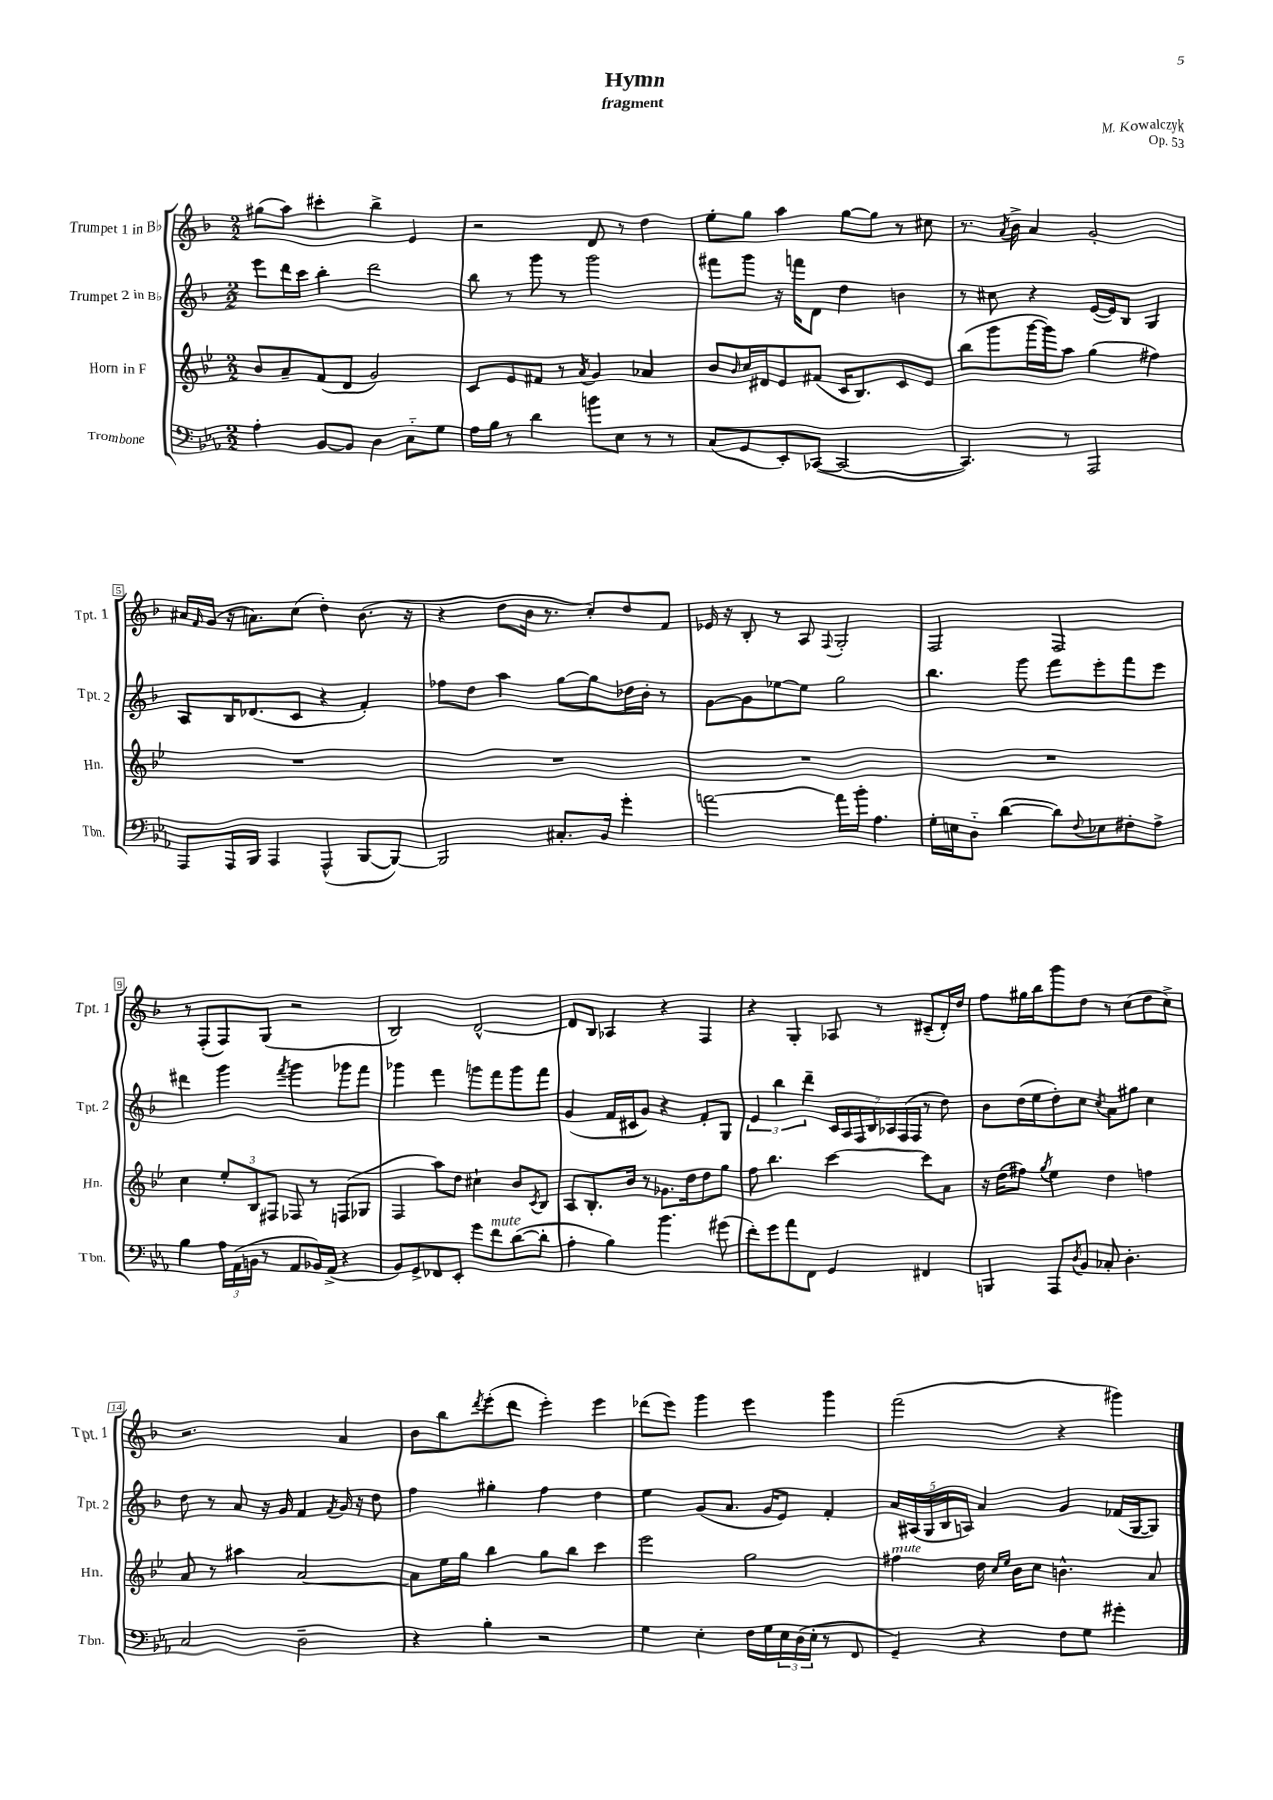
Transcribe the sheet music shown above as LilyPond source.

\header { title = "Hymn" composer = "M. Kowalczyk" subtitle = "fragment" opus = "Op. 53" }
<<
\new StaffGroup <<
\new Staff = "s0" \with { instrumentName = "Trumpet 1 in Bb" shortInstrumentName = "Tpt. 1" } {
    \clef treble \key f \major \numericTimeSignature \time 2/2
    gis''8( a''8) cis'''4-. bes''4-> e'4 |
    r2 d'8 r8 d''4 |
    e''8-. g''8 a''4 g''8~ g''8 r8 cis''8 |
    r8. \acciaccatura { a'8 } bes'16-> a'4 g'2-. |
    ais'16 \grace { f'16 } g'16( r16 a'8.) c''8( d''4-.) bes'8.( r16 |
    r4 d''8 bes'16 r8. c''8-.) d''8 f'8 |
    ees'16 r16 bes8-. r8 a8 \appoggiatura { f8 } g2-. |
    f2 f2 |
    r8 f8-.( f8) g8( r2 |
    bes2) d'2~-^ |
    d'8 bes8 aes4 r4 f4 |
    r4 g4-. aes8 r8 cis'8--( d'16-.) d''16 |
    f''8 gis''16 bes''16 g'''8 d''8 r8 c''8( d''8 c''8->) |
    r2. a'4 |
    bes'8 bes''8 \acciaccatura { d'''8 } e'''8-.( d'''8 e'''4-.) e'''4 |
    des'''8( e'''8) g'''4 e'''4 g'''4 |
    f'''2( r4 gis'''4) \bar "|." |
}
\new Staff = "s1" \with { instrumentName = "Trumpet 2 in Bb" shortInstrumentName = "Tpt. 2" } {
    \clef treble \key f \major \numericTimeSignature \time 2/2
    e'''8 d'''16 c'''16 bes''4-. d'''2 |
    bes''8 r8 g'''8 r8 g'''2 |
    fis'''8 g'''8 r16 f'''16 d'8 d''4 b'4 |
    r8 cis''8 r4 e'16~( e'16) bes8 g4 |
    a8 bes16 des'8.( c'8 r4 f'4-.) |
    fes''8 d''8 a''4 g''8~ g''8 des''16 bes'16-. r8 |
    g'8~ g'8 ees''8~ ees''8 g''2 |
    bes''4. g'''8 f'''8 e'''8-. f'''8 e'''8 |
    dis'''4 g'''4 \acciaccatura { f'''8 } g'''4 ges'''8 f'''8 |
    ges'''4 f'''4 g'''8 f'''8 g'''8 f'''8 |
    g'4( f'16 cis'16 g'8) r4 f'8-. g8 |
    \tuplet 3/2 { e'4 bes''4 d'''4-- } \tuplet 7/4 { c'16 a16 f16 bes16 aes16 f16( f16 } r8 d''8) |
    bes'8 d''16( e''16 d''8-.) c''8 \acciaccatura { c''8 } a'8 gis''8 c''4 |
    d''8 r8 a'8 r16 g'16 f'4 \acciaccatura { f'8 } g'16 r16 d''8 |
    f''4 gis''4-. f''4 d''4 |
    e''4 g'8( a'8. g'16 e'8) f'4-. |
    \tuplet 5/4 { a'16 ais16( g16 bes16 a16) } a'4 g'4 fes'16( g16~ g8) \bar "|." |
}
\new Staff = "s2" \with { instrumentName = "Horn in F" shortInstrumentName = "Hn." } {
    \clef treble \key bes \major \numericTimeSignature \time 2/2
    bes'8 a'8-- f'8( d'8 g'2) |
    c'8 ees'8 fis'8 r8 \acciaccatura { a'8 } g'4 aes'4 |
    bes'8 \grace { bes'16 } c''16 dis'16 ees'8 fis'8( c'16 bes8.) c'8 ees'8 |
    bes''8( g'''8 g'''16~ g'''16) a''8 g''4( fis''4) |
    R1 |
    R1 |
    R1 |
    R1 |
    c''4 \tuplet 3/2 { ees''8-. bes8 fis8 } fes8 r8 f8( ges8 |
    f4 a''8) d''8 cis''4-! bes'8 \acciaccatura { c'8 } bes8 |
    a8 bes8.-. bes'16 r8 ges'8. d''16 d''8 g''8 |
    f''8 bes''4. c'''4~ c'''8 a'8 |
    r16 d''16( fis''8) \acciaccatura { g''8 } ees''4 d''4 f''4 |
    a'8 r8 ais''4 a'2~ |
    a'8 ees''16 g''16 bes''4 g''8 bes''8 c'''4 |
    ees'''2 g''2 |
    fis''4^\markup { \italic "mute" } d''16 \grace { c''16 ees''16 } bes'16 c''8 b'4.-^ a'8 \bar "|." |
}
\new Staff = "s3" \with { instrumentName = "Trombone" shortInstrumentName = "Tbn." } {
    \clef bass \key ees \major \numericTimeSignature \time 2/2
    aes4-. bes,8~ bes,8 d4 c8-_ g8 |
    aes16 bes16 r8 d'4 b'8 ees8 r8 r8 |
    c8( g,8 ees,8-.) ces,8~( ces,2~ |
    ces,4.) r8 aes,,2 |
    aes,,8 aes,,16 bes,,16 aes,,4 aes,,4-^( bes,,8~ bes,,8~) |
    bes,,2 cis8.-. bes,16 g'4-. |
    a'2~ a'16 bes'16-. aes4. |
    g16-. e16 d8-_ d'4~( d'8) \appoggiatura { f8 } ees8 fis8-. aes8-> |
    bes4 \tuplet 3/2 { aes16 aes,16( b,16 } r8 aes,8 bes,16) aes,16->( r4 |
    bes,8) g,8-> fes,8 ees,8-. g'8 f'8^\markup { \italic "mute" } d'8~( d'8-. |
    aes4-. bes4) bes'4. gis'8( |
    f'8-.) g'8 aes'8 f,8 g,4 fis,4 |
    b,,4 aes,,8 \acciaccatura { d8 } bes,8 ces8-. d4.-. |
    c2 d2-- |
    r4 bes4-. r2 |
    g4 ees4-. f16 g16 \tuplet 3/2 { ees16 d16( ees16-. } r8 f,8 |
    g,4--) r4 f8 g8 gis'4-. \bar "|." |
}
>>
>>
\layout { \context { \Score \override BarNumber.stencil = #(make-stencil-boxer 0.1 0.3 ly:text-interface::print) } }
